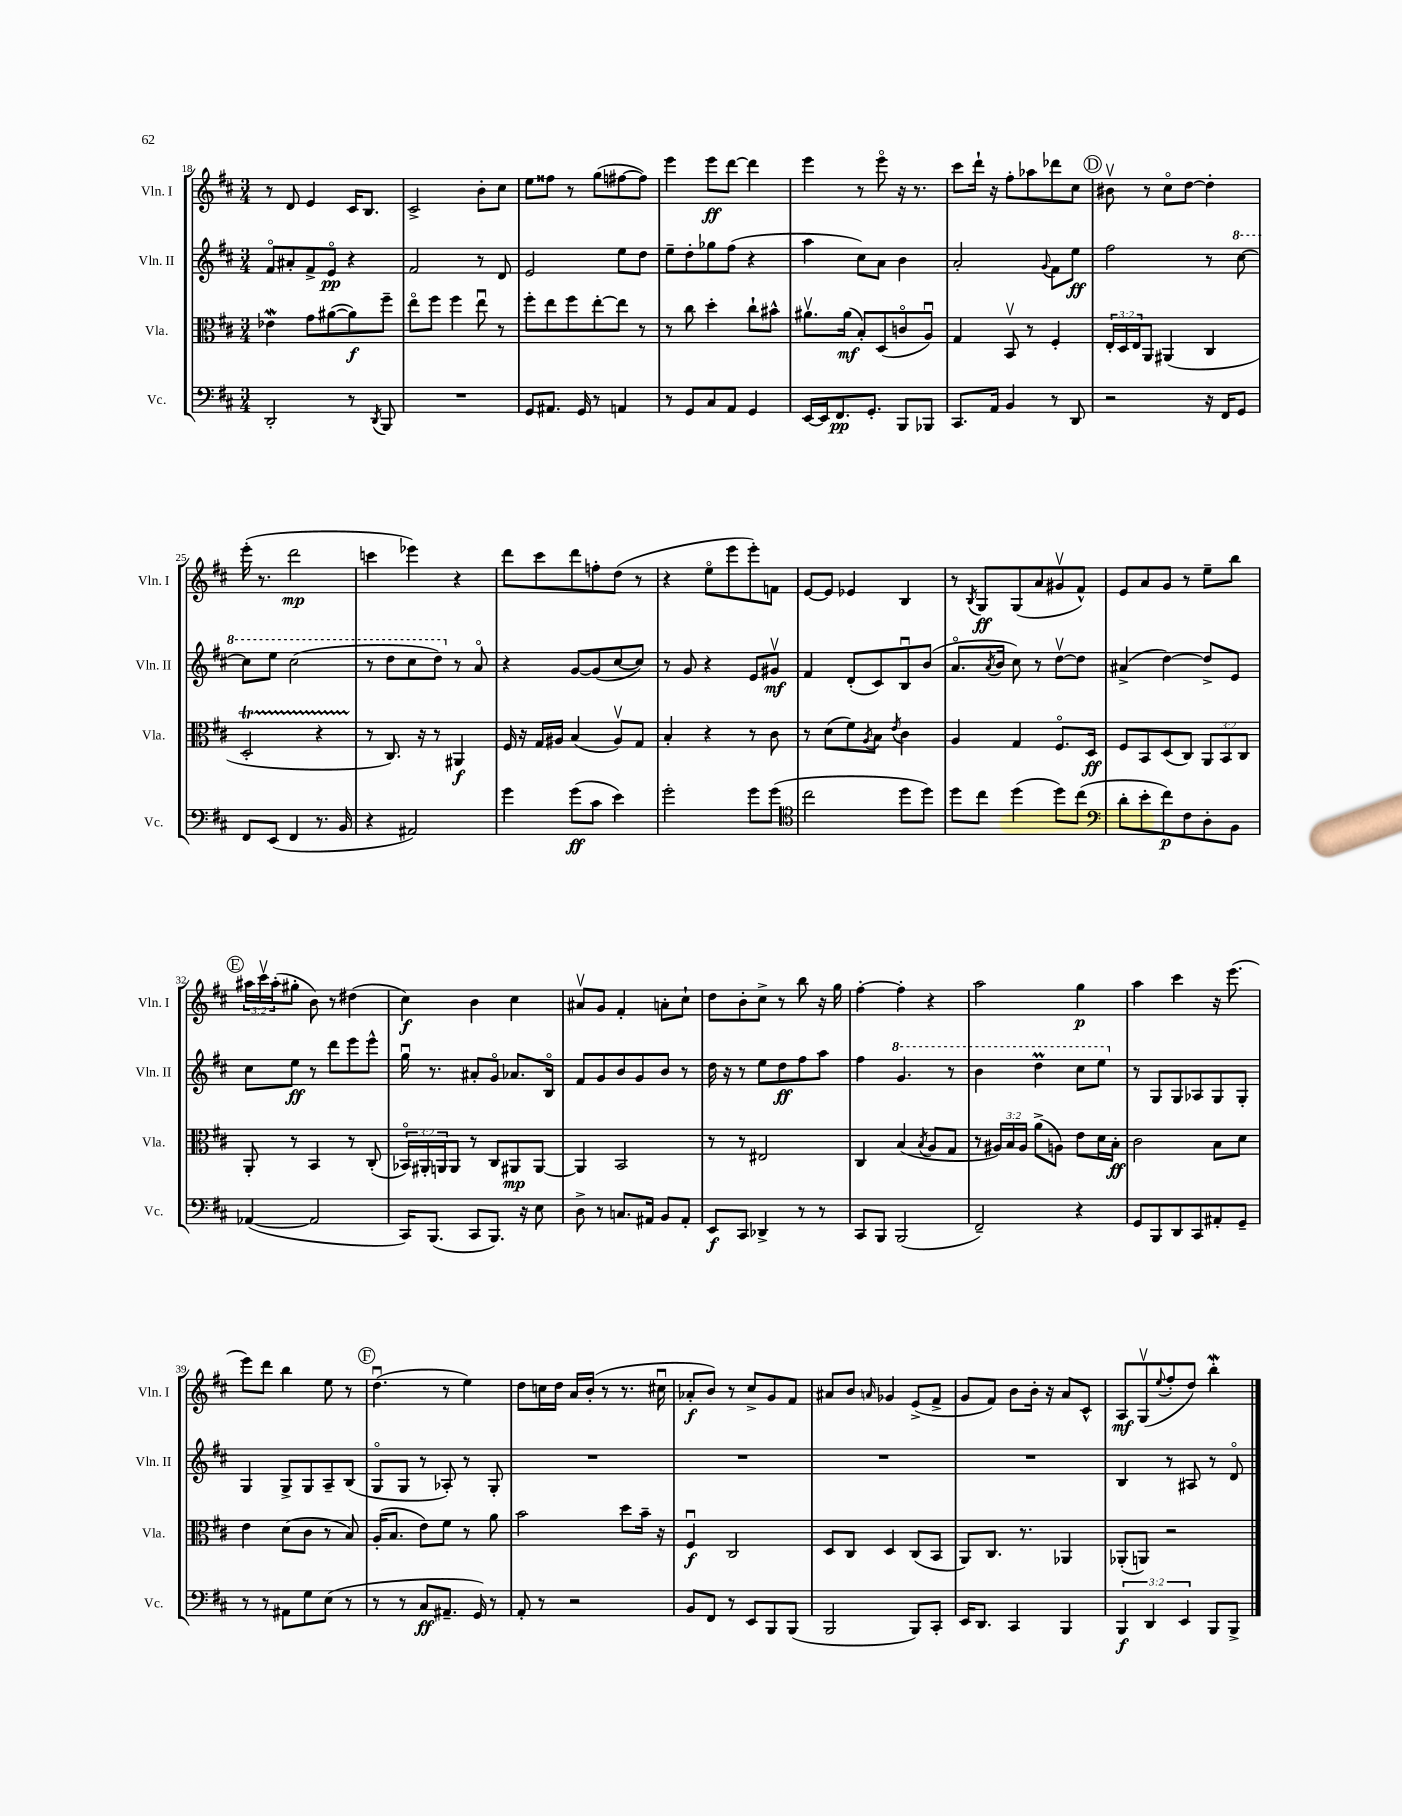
<<
\new StaffGroup <<
\new Staff = "s0" \with { instrumentName = "Vln. I" shortInstrumentName = "Vln. I" } {
    \clef treble \key d \major \numericTimeSignature \time 3/4 \override Staff.TupletNumber.text = #tuplet-number::calc-fraction-text
    r8 d'8 e'4 cis'16 b8. |
    cis'2-> b'8-. cis''8 |
    e''8 fisis''8 r8 g''8( fis''8~ fis''8) |
    e'''4 e'''8\ff d'''8~ d'''4 |
    e'''4 r8 e'''8\flageolet r16 r8. |
    cis'''8 d'''16-! r16 fis''8-. aes''8 des'''8 cis''8 |
    \mark \markup { \circle "D" } bis'8\upbow r8 cis''8\flageolet d''8~ d''4-. |
    e'''16-.( r8. d'''2\mp |
    c'''4 ees'''4) r4 |
    d'''8 cis'''8 d'''8 f''8-. d''8( r8 |
    r4 e''8\flageolet e'''8 e'''8-.) f'8 |
    e'8~ e'8 ees'4 b4 |
    r8 \acciaccatura { b8 } g8\ff g8( a'8 gis'8\upbow fis'8-^) |
    e'8 a'8 g'8 r8 e''8-- b''8 |
    \mark \markup { \circle "E" } \tuplet 3/2 { ais''16 cis'''16\upbow ais''16-.( } gis''8-. b'8) r8 dis''4( |
    cis''4\f) b'4 cis''4 |
    ais'8\upbow g'8 fis'4-. a'8-. cis''8-! |
    d''8 b'8-. cis''8-> r8 b''8 r16 g''16 |
    fis''4~-. fis''4-. r4 |
    a''2 g''4\p |
    a''4 cis'''4 r16 e'''8.( |
    e'''8) d'''8 b''4 e''8 r8 |
    \mark \markup { \circle "F" } d''4.\downbow( r8 e''4) |
    d''8 c''16 d''16 a'16 b'16-.( r8 r8. cis''16\downbow |
    aes'8-.\f b'8) r8 cis''8-> g'8 fis'8 |
    ais'8 b'8 \grace { a'16 } ges'4 e'8->( fis'8-> |
    g'8 fis'8) b'8 b'16-. r16 a'8 cis'8-^ |
    a8\mf g8\upbow( \appoggiatura { e''8 } fis''8-. d''8) b''4-.\mordent \bar "|." |
}
\new Staff = "s1" \with { instrumentName = "Vln. II" shortInstrumentName = "Vln. II" } {
    \clef treble \key d \major \numericTimeSignature \time 3/4
    fis'8\flageolet ais'8-. fis'8-> e'8\flageolet\pp r4 |
    fis'2 r8 d'8 |
    e'2 e''8 d''8 |
    e''8-- d''8-. ges''8 fis''8( r4 |
    a''4 cis''8) a'8 b'4 |
    a'2-. \appoggiatura { g'8 } fis'8 e''8\ff |
    \mark \markup { \circle "D" } fis''2 r8 \ottava #1 cis'''8~ |
    cis'''8 e'''8 cis'''2( |
    r8 d'''8 cis'''8 d'''8) \ottava #0 r8 a'8\flageolet |
    r4 g'8~ g'8( cis''8~ cis''8) |
    r8 g'8 r4 e'8 gis'8\upbow\mf |
    fis'4 d'8-.( cis'8) b8\downbow b'8( |
    a'8.\flageolet \acciaccatura { a'8 } b'16 cis''8) r8 d''8~\upbow d''8 |
    ais'4->( d''4~) d''8-> e'8 |
    \mark \markup { \circle "E" } cis''8 e''8\ff r8 d'''8 e'''8 e'''8-^ |
    g''16\downbow r8. ais'8-. g'8\flageolet aes'8. b16\flageolet |
    fis'8 g'8 b'8 g'8 b'8 r8 |
    d''16 r16 r8 e''8 d''8\ff fis''8 a''8 |
    fis''4 \ottava #1 g''4. r8 |
    b''4 d'''4\prall cis'''8 e'''8 \ottava #0 |
    r8 g8 g8 aes8 g8 g8-. |
    g4 g8-> g8 a8-- b8( |
    \mark \markup { \circle "F" } g8\flageolet g8 r8 aes8-.) r8 g8-. |
    R2. |
    R2. |
    R2. |
    R2. |
    b4 r8 ais8 r8 d'8\flageolet \bar "|." |
}
\new Staff = "s2" \with { instrumentName = "Vla." shortInstrumentName = "Vla." } {
    \clef alto \key d \major \numericTimeSignature \time 3/4 \override Staff.TupletNumber.text = #tuplet-number::calc-fraction-text
    ees'4\mordent g'8 ais'8~( ais'8\f) fis''8-- |
    e''8\flageolet fis''8 fis''4 e''8\downbow r8 |
    fis''8-. e''8 fis''8 e''8~-. e''8 r8 |
    r8 cis''8 d''4-. cis''8-! bis'8-^ |
    ais'8.\upbow ais'16\mf( b8-.) d8( c'8\flageolet a8\downbow) |
    g4 b,8\upbow r8 fis4-. |
    \mark \markup { \circle "D" } \tuplet 3/2 { e16-. d16 e16 } a,8 ais,4( cis4 |
    d2-.\startTrillSpan r4 |
    r8\stopTrillSpan cis8.) r16 r8 ais,4\f |
    fis16 r16 g16 ais16 b4( ais8\upbow) g8 |
    b4-. r4 r8 cis'8 |
    r8 d'8( fis'8) \acciaccatura { a8 } b8 \acciaccatura { e'8 } cis'4 |
    a4 g4 fis8.\flageolet d16\ff |
    fis8 b,8 d8( cis8) \tuplet 3/2 { a,8 b,8 cis8 } |
    \mark \markup { \circle "E" } a,8-. r8 b,4 r8 cis8-.( |
    \tuplet 3/2 { bes,16\flageolet) ais,16-. a,16 } a,8 r8 cis8 ais,8\mp ais,8~ |
    ais,4 b,2 |
    r8 r8 eis2 |
    cis4 b4( \acciaccatura { b8 } a8 g8 |
    r8 \tuplet 3/2 { ais16) b16 ais16 } a'8->( a8) e'8 d'16 b16-.\ff |
    cis'2 b8 d'8 |
    e'4 d'8( cis'8 r8 b8) |
    \mark \markup { \circle "F" } a16-.( b8. e'8) fis'8 r8 a'8 |
    b'2 d''8 b'16-- r16 |
    fis4\downbow\f cis2 |
    d8 cis8 d4 cis8( b,8 |
    a,8) cis8. r8. aes,4 |
    aes,8-.( a,8) r2 \bar "|." |
}
\new Staff = "s3" \with { instrumentName = "Vc." shortInstrumentName = "Vc." } {
    \clef bass \key d \major \numericTimeSignature \time 3/4 \override Staff.TupletNumber.text = #tuplet-number::calc-fraction-text
    d,2-. r8 \acciaccatura { d,8 } b,,8 |
    R2. |
    g,8 ais,8. g,16 r8 a,4 |
    r8 g,8 cis8 a,8 g,4 |
    e,16~ e,16 fis,8.\pp g,8.-. b,,8 bes,,8 |
    cis,8. a,16 b,4 r8 d,8 |
    \mark \markup { \circle "D" } r2 r16 fis,16 g,8 |
    fis,8 e,8( fis,4 r8. b,16 |
    r4 ais,2) |
    g'4 g'8\ff( cis'8 e'4) |
    g'2-. g'8 g'8( |
    \clef tenor cis''2 d''8 d''8) |
    d''8 cis''8 d''4( d''8) cis''8( |
    \clef bass d'8-. e'8-. fis'8\p) fis8 d8-. b,8 |
    \mark \markup { \circle "E" } aes,4~( aes,2 |
    cis,16) b,,8.( cis,8 b,,8.) r16 e8 |
    d8-> r8 c8. ais,16 b,8 ais,8-. |
    e,8\f cis,8 des,4-> r8 r8 |
    cis,8 b,,8 b,,2( |
    fis,2--) r4 |
    g,8 b,,8 d,8 cis,8 ais,8-. g,8-- |
    r8 r8 ais,8 g8 e8( r8 |
    \mark \markup { \circle "F" } r8 r8 cis8\ff ais,8.-- g,16) r8 |
    a,8-. r8 r2 |
    b,8 fis,8 r8 e,8 b,,8 b,,8( |
    b,,2 b,,8) cis,8-. |
    e,16 d,8. cis,4 b,,4 |
    \tuplet 3/2 { b,,4\f d,4 e,4 } b,,8 b,,8-> \bar "|." |
}
>>
>>
\layout { \context { \Score currentBarNumber = #18 } }
